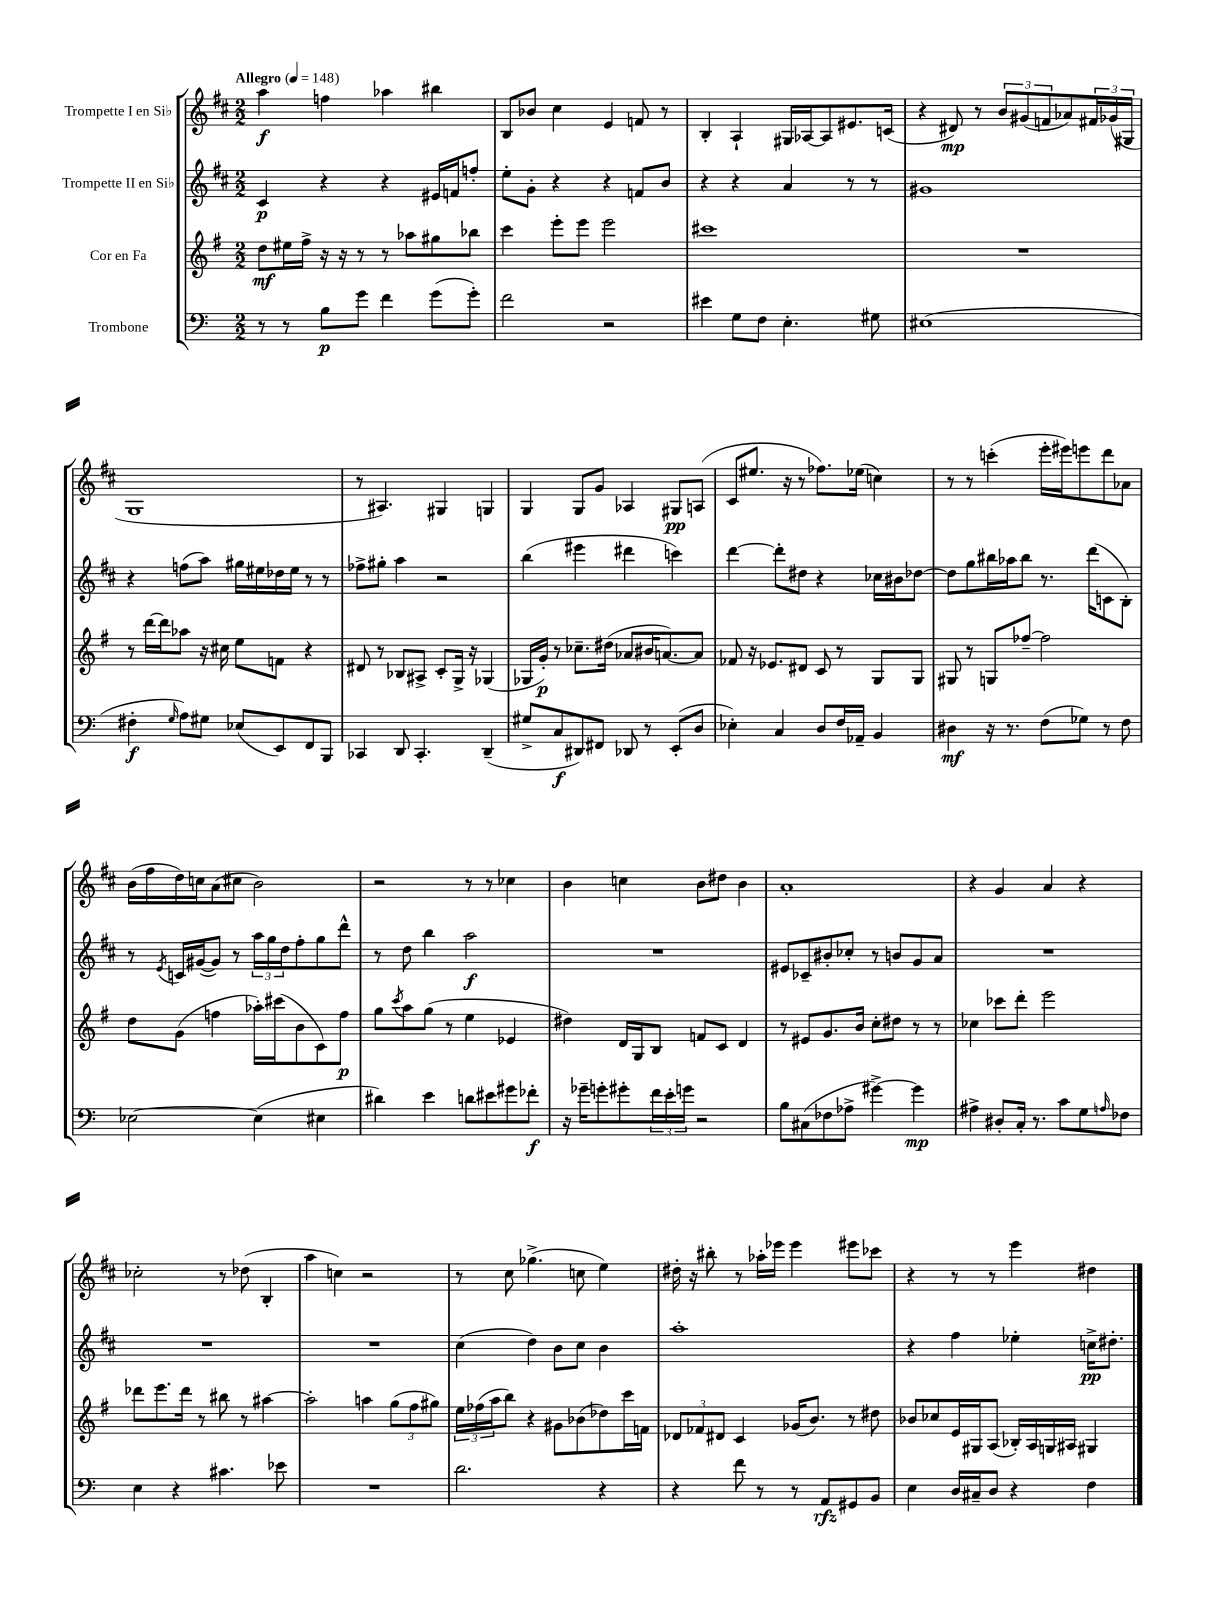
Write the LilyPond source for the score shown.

<<
\new StaffGroup <<
\new Staff = "s0" \with { instrumentName = "Trompette I en Sib" } {
    \clef treble \key d \major \numericTimeSignature \time 2/2 \tempo "Allegro" 4 = 148
    a''4\f f''4 aes''4 bis''4 |
    b8 bes'8 cis''4 e'4 f'8 r8 |
    b4-. a4-! gis16 aes16~ aes8 eis'8. c'16( |
    r4 dis'8\mp) r8 \tuplet 3/2 { b'8 gis'8( f'8 } aes'8) \tuplet 3/2 { fis'16 ges'16( gis16 } |
    g1 |
    r8 ais4.) gis4 g4 |
    g4 g8 g'8 aes4 gis8\pp a8( |
    cis'8 eis''8. r16 r8 fes''8.) ees''16( c''4) |
    r8 r8 c'''4-.( e'''16-. eis'''16) e'''8 d'''8 aes'8 |
    b'16( fis''16 d''16) c''16 a'8( cis''8 b'2) |
    r2 r8 r8 ces''4 |
    b'4 c''4 b'8 dis''8 b'4 |
    a'1-. |
    r4 g'4 a'4 r4 |
    ces''2-. r8 des''8( b4-. |
    a''4 c''4) r2 |
    r8 cis''8 ges''4.->( c''8 e''4) |
    dis''16-. r16 bis''8-. r8 aes''16-. ees'''16 ees'''4 eis'''8 ces'''8 |
    r4 r8 r8 e'''4 dis''4 \bar "|." |
}
\new Staff = "s1" \with { instrumentName = "Trompette II en Sib" } {
    \clef treble \key d \major \numericTimeSignature \time 2/2
    cis'4\p r4 r4 eis'16 f'16 f''8-. |
    e''8-. g'8-. r4 r4 f'8 b'8 |
    r4 r4 a'4 r8 r8 |
    gis'1 |
    r4 f''8( a''8) gis''16 eis''16 des''16 eis''16 r8 r8 |
    fes''8-> gis''8-. a''4 r2 |
    b''4( eis'''4 dis'''4 c'''4) |
    d'''4~ d'''8-. dis''8 r4 ces''16 bis'16 des''8~ |
    des''8 g''8 bis''16 aes''16 bis''8 r8. d'''16( c'8 b8-.) |
    r8 \acciaccatura { e'8 } c'16 gis'16~( gis'8) r8 \tuplet 3/2 { a''16 g''16 d''16 } fis''8-. g''8 d'''8-^ |
    r8 d''8 b''4 a''2\f |
    R1 |
    eis'8 ces'8-- bis'8-. ces''8-. r8 b'8 g'8 a'8 |
    R1 |
    R1 |
    R1 |
    cis''4( d''4) b'8 cis''8 b'4 |
    a''1-. |
    r4 fis''4 ees''4-. c''16->\pp dis''8.-. \bar "|." |
}
\new Staff = "s2" \with { instrumentName = "Cor en Fa" } {
    \clef treble \key g \major \numericTimeSignature \time 2/2
    d''8\mf eis''16 fis''16-> r16 r16 r8 r8 aes''8 gis''8 bes''8 |
    c'''4 e'''8-. e'''8 e'''2 |
    cis'''1 |
    R1 |
    r8 d'''16~ d'''16 aes''8 r16 cis''16 e''8 f'8 r4 |
    dis'8 r8 bes8 ais8-> c'8-. g16-> r16 ges4( |
    ges16 g'16-.\p) r8 ces''8.-- dis''16( aes'8 bis'16 a'8.~) a'8 |
    fes'8 r16 ees'8. dis'8 c'8 r8 g8 g8 |
    gis8 r8 g8 fes''8~-- fes''2 |
    d''8 g'8( f''4 aes''16-.) cis'''16( b'8 c'8) f''8\p |
    g''8 \acciaccatura { c'''8 } a''8 g''8( r8 e''4 ees'4 |
    dis''4) d'16 g16 b8 f'8 c'8 d'4 |
    r8 eis'8 g'8. b'16 c''8-. dis''8 r8 r8 |
    ces''4 ces'''8 d'''8-. e'''2 |
    des'''8 e'''8. des'''16 r8 bis''8 r8 ais''4~ |
    ais''2-. a''4 \tuplet 3/2 { g''8( fis''8 gis''8) } |
    \tuplet 3/2 { e''16 fes''16( a''16 } b''8) r4 gis'8 bes'8( des''8) c'''16 f'16 |
    \tuplet 3/2 { des'8 fes'8 dis'8 } c'4 ges'16( b'8.) r8 dis''8 |
    bes'8 ces''8 e'16 gis16 a8( bes16-.) a16 g16 ais16 gis4 \bar "|." |
}
\new Staff = "s3" \with { instrumentName = "Trombone" } {
    \clef bass \key c \major \numericTimeSignature \time 2/2
    r8 r8 b8\p g'8 f'4 g'8( g'8-.) |
    f'2 r2 |
    eis'4 g8 f8 e4.-. gis8 |
    eis1( |
    fis4-.\f \grace { g16 } a8) gis8 ees8( e,8) f,8 b,,8 |
    ces,4 d,8 ces,4.-. d,4--( |
    gis8-> c8\f dis,8) fis,8 des,8 r8 e,8-.( d8 |
    ees4-.) c4 d8 f16 aes,16-- b,4 |
    dis4\mf r16 r8. f8( ges8) r8 f8 |
    ees2~ ees4( eis4 |
    dis'4) e'4 d'8 eis'8 gis'8 fes'8-.\f |
    r16 ges'16-- g'8-. gis'8-. \tuplet 3/2 { f'16 e'16-. g'16 } r2 |
    b8 cis8( fes8 aes8-> gis'4~->) gis'4\mp |
    ais4-> dis8-. c16-. r8. c'8 g8 \grace { a16 } fes8 |
    e4 r4 cis'4. ees'8 |
    R1 |
    d'2. r4 |
    r4 f'8 r8 r8 a,8\rfz gis,8 b,8 |
    e4 d16 cis16-- d8 r4 f4 \bar "|." |
}
>>
>>
\layout { \context { \Score \remove "Bar_number_engraver" } }
